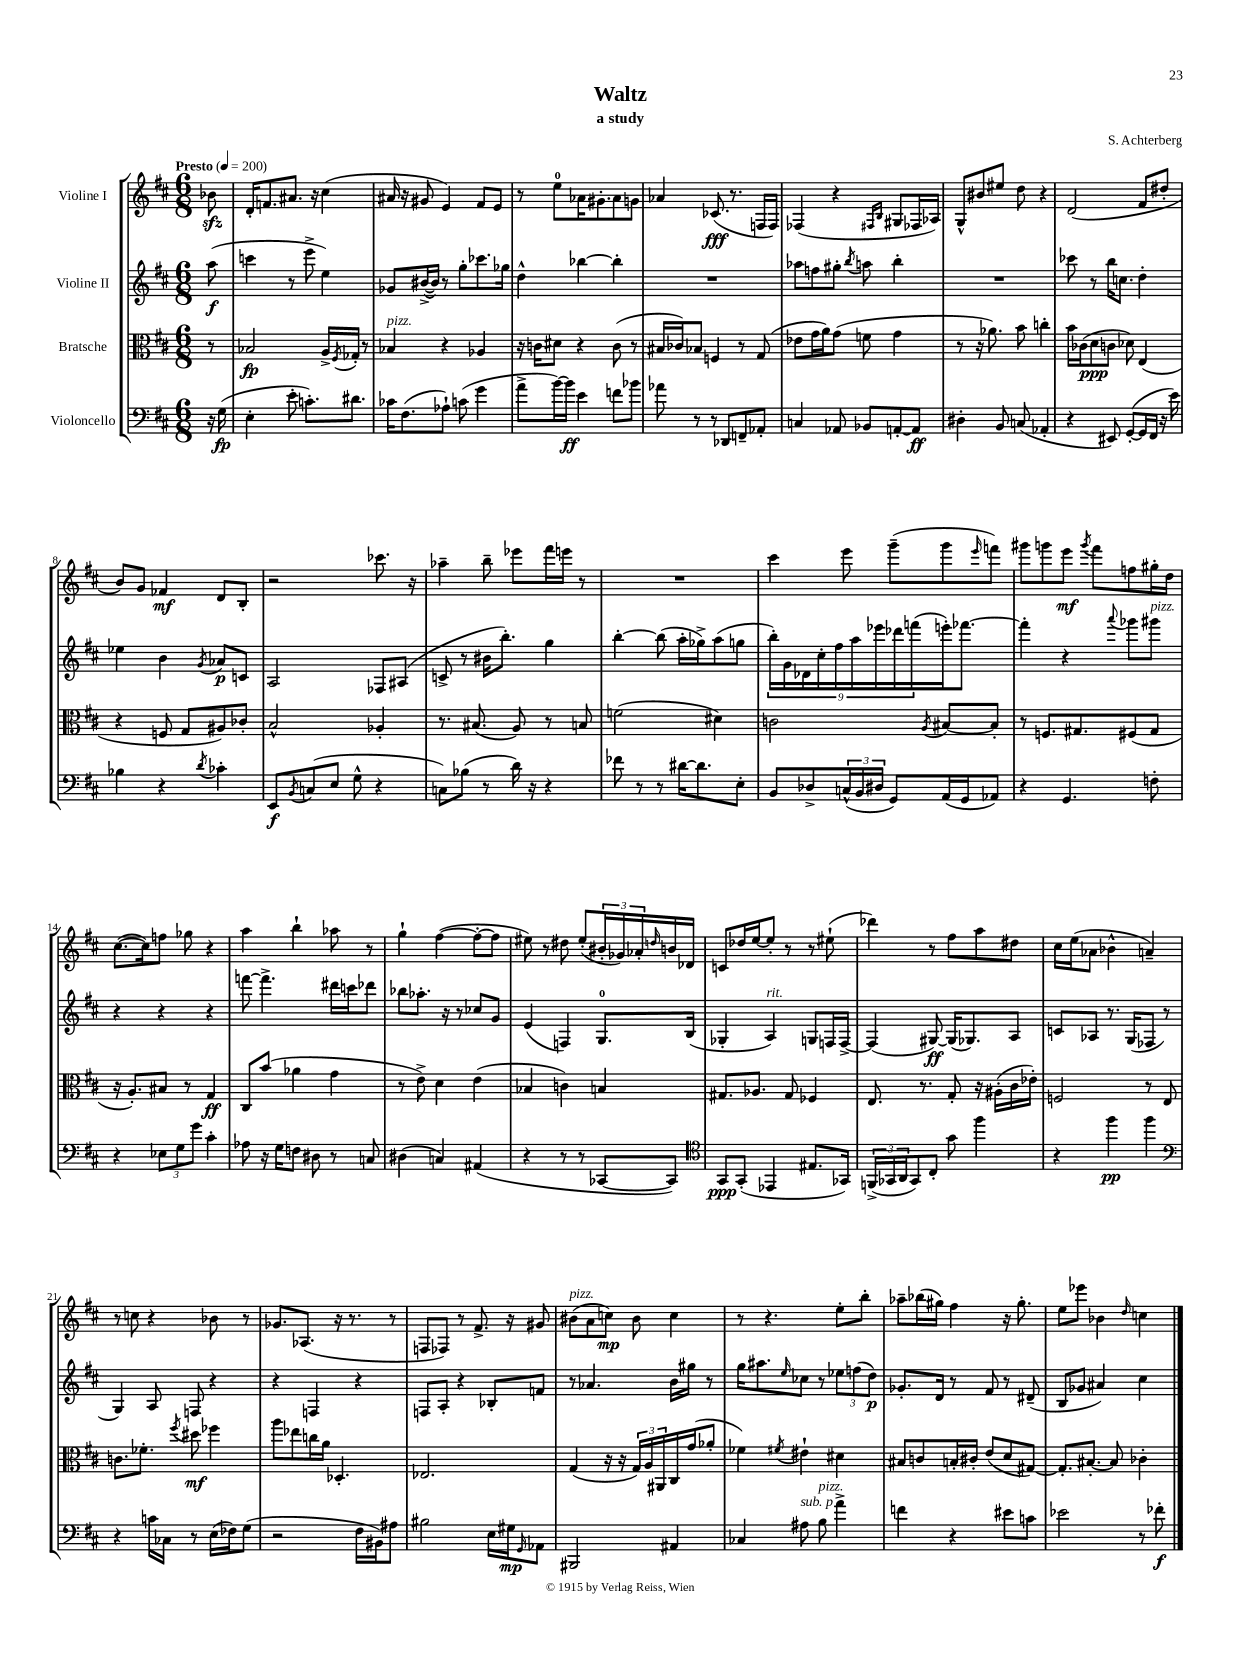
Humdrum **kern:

**kern	**dynam	**kern	**dynam	**kern	**dynam	**kern	**dynam
*part4	*part4	*part3	*part3	*part2	*part2	*part1	*part1
*staff4	*staff4	*staff3	*staff3	*staff2	*staff2	*staff1	*staff1
*I"Violoncello	*	*I"Bratsche	*	*I"Violine II	*	*I"Violine I	*
*clefF4	*	*clefC3	*	*clefG2	*	*clefG2	*
*k[f#c#]	*	*k[f#c#]	*	*k[f#c#]	*	*k[f#c#]	*
*M6/8	*	*M6/8	*	*M6/8	*	*M6/8	*
*MM200	*	*MM200	*	*MM200	*	*MM200	*
=	=	=	=	=	=	=	=
!	!	!	!	!	!	!LO:TX:a:B:t=Presto	!
16r	.	8r	.	(8aa\	f	8b-Xzz\	.
(16G\	fp	.	.	.	.	.	.
=1	=1	=1	=1	=1	=1	=1	=1
4E'\	.	2B-X/	fp	4cccn\	.	16d'/KL	.
.	.	.	.	.	.	8.fn/	.
8e'\	.	.	.	8r	.	8.a#X/J	.
8.cn'\L)	.	.	.	8eee^\	.	.	.
.	.	.	.	.	.	16r	.
.	.	16A^/LL	.	4ee\)	.	(4cc#\	.
.	.	8qF#/	.	.	.	.	.
8.d#X\J	.	16G-X'/JJ	.	.	.	.	.
.	.	8r	.	.	.	.	.
=2	=2	=2	=2	=2	=2	=2	=2
!	!	!LO:TX:a:i:t=pizz.	!	!	!	!	!
16c-X\KL	.	4B-X/	.	8g-X/L	.	16a#X/	.
(8.F#\	.	.	.	.	.	16r	.
.	.	.	.	([16b#X^/L	.	8g#X/	.
.	.	.	.	16b#/JJ])	.	.	.
8A-X`\J)	.	4r	.	8r	.	4e/)	.
(8cn\	.	.	.	8gg'\L	.	.	.
4g\	.	4A-X/	.	8.ccc-X\	.	8f#/L	.
.	.	.	.	.	.	8e/J	.
.	.	.	.	16gg-X\Jk	.	.	.
=3	=3	=3	=3	=3	=3	=3	=3
8a^\L	.	16r	.	4dd^^\	.	8r	.
.	.	16cn\KL	.	.	.	.	.
[16b\L)	.	8d#X\J	.	.	.	8ee\L	.
16b\JJ]	ff	.	.	.	.	.	.
4e\	.	4r	.	[4bb-X\	.	16a-X\K	.
.	.	.	.	.	.	8.g#X'\	.
8fn\L	.	(8c\	.	4bb-'\]	.	8a-\	.
8b-X\J	.	8r	.	.	.	8gn\J	.
=4	=4	=4	=4	=4	=4	=4	=4
8a-X\	.	16B#X/LL	.	2.r	.	4a-X/	.
.	.	16c-X/J)	.	.	.	.	.
8r	.	8B-X/J	.	.	.	.	.
8r	.	4Fn/	.	.	.	(8.c-X/	fff
8DD-X/L	.	.	.	.	.	.	.
.	.	.	.	.	.	8.r	.
8FFn~/	.	8r	.	.	.	.	.
8AA-X'/J	.	(8G/	.	.	.	16Fn/LL	.
.	.	.	.	.	.	16F/JJ)	.
=5	=5	=5	=5	=5	=5	=5	=5
4Cn/	.	8e-X\L	.	8aa-X\L	.	(4F-X/	.
.	.	16g\L	.	8ffn\	.	.	.
.	.	16a\J)	.	.	.	.	.
8AA-X/	.	(8g\J	.	8gg#X'\J	.	4r	.
.	.	.	.	8qbb/	.	.	.
8BB-X/L	.	8fn\	.	8aan\	.	.	.
.	.	.	.	.	.	16qqF#X/LL	.
.	.	.	.	.	.	16qqB/JJ	.
[8AAn'/	.	4g\	.	4bb'\	.	8G#X/L	.
8AA/J]	ff	.	.	.	.	16F-X/L	.
.	.	.	.	.	.	16A-X/JJ)	.
=6	=6	=6	=6	=6	=6	=6	=6
4D#X'\	.	8r	.	2.r	.	8G^^/L	.
.	.	16r	.	.	.	8b#X/	.
.	.	8.a-X\)	.	.	.	.	.
8BB/	.	.	.	.	.	8ee#X/J	.
(8Cn/	.	8b\	.	.	.	8dd\	.
4AA-X'/	.	4ccn'\	.	.	.	4r	.
=7	=7	=7	=7	=7	=7	=7	=7
4r	.	16b\LL	.	8ccc-X\	.	(2d/	.
.	.	(16c-X\J	.	.	.	.	.
.	.	8d\	ppp	8r	.	.	.
8EE#X/)	.	8cn\J	.	16bb\KL	.	.	.
.	.	.	.	8.ccn\J	.	.	.
([8GG'/L	.	8d-X\)	.	.	.	.	.
16GG/L]	.	(4E/	.	4dd'\	.	8f#/L	.
16FF#/JJ	.	.	.	.	.	.	.
16r	.	.	.	.	.	8dd#X'/J	.
16e\)	.	.	.	.	.	.	.
!!LO:LB:g=z
=8	=8	=8	=8	=8	=8	=8	=8
4B-X\	.	4r	.	4ee-X\	.	8b/L)	.
.	.	.	.	.	.	8g/J	.
4r	.	8Fn/	.	4b\	.	4f-X/	mf
.	.	8G/L	.	.	.	.	.
8qd/	.	.	.	8qg/	.	.	.
4c-X'\	.	8A#X/)	.	8a-X/L	p	8d/L	.
.	.	8c-X'/J	.	8cn/J	.	8B'/J	.
=9	=9	=9	=9	=9	=9	=9	=9
8EE/L	f	2B^^/	.	2A/	.	2r	.
8qBB/	.	.	.	.	.	.	.
(8Cn/	.	.	.	.	.	.	.
8E/J	.	.	.	.	.	.	.
8G^^\	.	.	.	.	.	.	.
4r	.	4A-X'/	.	8F-X/L	.	8.ccc-X\	.
.	.	.	.	(8A#X/J	.	.	.
.	.	.	.	.	.	16r	.
=10	=10	=10	=10	=10	=10	=10	=10
8Cn\L)	.	8.r	.	8cn^/	.	4aa-X~\	.
(8B-X\J	.	.	.	8r	.	.	.
.	.	(8.B#X/	.	.	.	.	.
8r	.	.	.	16b#X\KL	.	8bb~\	.
.	.	.	.	8.bb'\J)	.	.	.
16d\)	.	8A/)	.	.	.	8eee-X\L	.
16r	.	.	.	.	.	.	.
4r	.	8r	.	4gg\	.	16fff#\L	.
.	.	.	.	.	.	16eeen\JJ	.
.	.	8Bn/	.	.	.	8r	.
=11	=11	=11	=11	=11	=11	=11	=11
8f-X\	.	(2fn\	.	[4bb'\	.	2.r	.
8r	.	.	.	.	.	.	.
8r	.	.	.	(8bb\]	.	.	.
[16d#X\KL	.	.	.	16aa'\LL	.	.	.
8.d#\]	.	.	.	16gg-X^\J)	.	.	.
.	.	4d#X\)	.	(8aa\	.	.	.
8E'\J	.	.	.	8ggn\J	.	.	.
=12	=12	=12	=12	=12	=12	=12	=12
8BB/L	.	2cn\	.	18bb'\LL)	.	4ccc#\	.
.	.	.	.	18g\	.	.	.
.	.	.	.	18d-X\	.	.	.
8D-X^/	.	.	.	.	.	.	.
.	.	.	.	18cc#'\	.	.	.
.	.	.	.	18ff#\	.	.	.
(24Cn^^/L	.	.	.	.	.	8eee\	.
.	.	.	.	18aa\	.	.	.
24BB/	.	.	.	.	.	.	.
24D#X/JJ	.	.	.	18eee-X\	.	.	.
8GG/L)	.	.	.	.	.	(8ggg~\L	.
.	.	.	.	18ddd-X\	.	.	.
.	.	.	.	(18fffn\	.	.	.
.	.	8qA/	.	.	.	.	.
(16AA/L	.	[8B#X/L	.	16eeen'\J)	.	8ggg\	.
16GG/J	.	.	.	[8.fff-X\J	.	.	.
.	.	.	.	.	.	16qqeee/	.
8AA-X/J)	.	8B#'/J]	.	.	.	8fffn\J)	.
=13	=13	=13	=13	=13	=13	=13	=13
4r	.	8r	.	4fff-'\]	.	8ggg#X\L	.
.	.	8.Fn/L	.	.	.	8gggn\	.
4.GG/	.	.	.	4r	.	8eee\J	mf
.	.	8.G#X/	.	.	.	.	.
.	.	.	.	.	.	8qggg/	.
.	.	.	.	.	.	8fff#\L	.
.	.	.	.	8qqaaa/	.	.	.
.	.	(8F#X/	.	8ggg-X\L	.	8ffn\	.
!	!	!	!	!LO:TX:a:i:t=pizz.	!	!	!
8Fn'\	.	8G#/J	.	8ggg#X\J	.	16gg#X'\L	.
.	.	.	.	.	.	16dd\JJ	.
!!LO:LB:g=z
=14	=14	=14	=14	=14	=14	=14	=14
4r	.	16r	.	4r	.	([8.cc#\L	.
.	.	8.A'/L)	.	.	.	.	.
.	.	.	.	.	.	16cc#\k])	.
12E-X\L	.	8B#X/J	.	4r	.	8ffn\J	.
12G\	.	.	.	.	.	.	.
.	.	8r	.	.	.	8gg-X\	.
12g\J	.	.	.	.	.	.	.
4c#'\	.	4G/	ff	4r	.	4r	.
=15	=15	=15	=15	=15	=15	=15	=15
8A-X\	.	8C#/L	.	[8fffn\	.	4aa\	.
16r	.	(8b/J	.	4.fff^\]	.	.	.
16G\KL	.	.	.	.	.	.	.
8Fn\J	.	4a-X\	.	.	.	4bb`\	.
8D#X\	.	.	.	.	.	.	.
8r	.	4g\	.	16ddd#X\LL	.	8aa-X\	.
.	.	.	.	16cccn\J	.	.	.
8Cn/	.	.	.	8ddd-X\J	.	8r	.
=16	=16	=16	=16	=16	=16	=16	=16
(4D#X\	.	8r	.	8bb-X\L	.	4gg`\	.
.	.	8e^\)	.	8.aa-X'\J	.	.	.
4Cn/)	.	4d\	.	.	.	([4ff#\	.
.	.	.	.	16r	.	.	.
.	.	.	.	8r	.	.	.
(4AA#X/	.	(4e\	.	8cc-X/L	.	8ff#'\L_	.
.	.	.	.	8g/J	.	8ff#\J]	.
=17	=17	=17	=17	=17	=17	=17	=17
4r	.	4B-X/	.	(4e/	.	8ee#X\)	.
.	.	.	.	.	.	8r	.
8r	.	4cn\)	.	4Fn/)	.	8dd#X\	.
8r	.	.	.	.	.	(8ee#'/L	.
[8CC-X/L	.	4Bn/	.	8.G/L	.	24b#X'/L	.
.	.	.	.	.	.	24g-X/)	.
.	.	.	.	.	.	24a-X'/	.
.	.	.	.	.	.	16qqddn/	.
8CC-/J])	.	.	.	.	.	16bn/	.
.	.	.	.	(16B/Jk	.	16d-X/JJ	.
=18	=18	=18	=18	=18	=18	=18	=18
*clefC4	*	*	*	*	*	*	*
8GG/L	ppp	8.G#X/L	.	4G-X'/	.	8cn/L	.
(8GG'/J	.	.	.	.	.	16dd-X/L	.
.	.	8.A-X/J	.	.	.	[16ee/J	.
!	!	!	!	!LO:TX:a:i:t=rit.	!	!	!
4EE-X/	.	.	.	4A/)	.	8ee'/J]	.
.	.	8G#/	.	.	.	8r	.
8.E#X/L	.	4F-X/	.	8Gn/L	.	8r	.
.	.	.	.	16Fn/L	.	(8ee#X`\	.
16GG-X/Jk)	.	.	.	[16F^/JJ	.	.	.
=19	=19	=19	=19	=19	=19	=19	=19
(24FFn^/LL	.	8.E/	.	(4F/]	.	4ddd-X\)	.
24GG-X/	.	.	.	.	.	.	.
24AA/J	.	.	.	.	.	.	.
8GG-/)	.	.	.	.	.	.	.
.	.	8.r	.	.	.	.	.
8C#'/J	.	.	.	[8G#X/)	ff	8r	.
8g\	.	8G'/	.	(16G#/KL]	.	8ff#\L	.
.	.	.	.	8.G-X/)	.	.	.
4ff#\	.	16r	.	.	.	8aa\	.
.	.	(16A#X'\LL	.	.	.	.	.
.	.	16c#\	.	8A/J	.	8dd#X\J	.
.	.	16e-X'\JJ)	.	.	.	.	.
=20	=20	=20	=20	=20	=20	=20	=20
4r	.	2Fn/	.	8cn/L	.	16cc#\LL	.
.	.	.	.	.	.	(16ee\J	.
.	.	.	.	8A-X/J	.	8a-X\J	.
4ff#\	pp	.	.	8.r	.	4b-X^^\	.
.	.	.	.	(16G/KL	.	.	.
4ff#\	.	8r	.	8F-X/J	.	4an~/)	.
.	.	8E/	.	8r	.	.	.
!!LO:LB:g=z
=21	=21	=21	=21	=21	=21	=21	=21
*clefF4	*	*	*	*	*	*	*
4r	.	8.cn\L	.	4G/)	.	8r	.
.	.	.	.	.	.	8ccn\	.
.	.	8.f-X'\J	.	.	.	.	.
16cn\LL	.	.	.	8A/	.	4r	.
16C-X\JJ	.	.	.	.	.	.	.
.	.	8qff#/	.	.	.	.	.
8r	.	8dd#X\	mf	8Fn/	.	.	.
(16E\LL	.	4ff-X\	.	4r	.	8b-X\	.
16F-X\J)	.	.	.	.	.	.	.
(8G\J	.	.	.	.	.	8r	.
=22	=22	=22	=22	=22	=22	=22	=22
2r	.	8aa\L	.	4r	.	8.g-X/L	.
.	.	8ee-X\	.	.	.	.	.
.	.	.	.	.	.	(8.A-X/J	.
.	.	16ccn\L	.	4Fn/	.	.	.
.	.	16a\JJ	.	.	.	.	.
.	.	4.D-X'/	.	.	.	16r	.
.	.	.	.	.	.	8.r	.
16F#\LL	.	.	.	4r	.	.	.
16BB#X\J)	.	.	.	.	.	.	.
8A#X\J	.	.	.	.	.	8r	.
=23	=23	=23	=23	=23	=23	=23	=23
2B#X\	.	2.E-X/	.	8Fn/L	.	8Fn/L	.
.	.	.	.	8A'/J	.	8F-X/J)	.
.	.	.	.	4r	.	8r	.
.	.	.	.	.	.	8.f#^/	.
16E\LL	.	.	.	8B-X'/L	.	.	.
16G#X\J	mp	.	.	.	.	16r	.
16qqGG/	.	.	.	.	.	.	.
8AA-X\J	.	.	.	8fn/J	.	8g#X/	.
=24	=24	=24	=24	=24	=24	=24	=24
!	!	!	!	!	!	!LO:TX:a:i:t=pizz.	!
2BBB#X/	.	(4G/	.	8r	.	(8b#X\L	.
.	.	.	.	4.a-X/	.	8a\	.
.	.	16r	.	.	.	8ccn\J)	mp
.	.	16r	.	.	.	.	.
.	.	24G/LL)	.	.	.	8b#\	.
.	.	24A/	.	.	.	.	.
.	.	24AA#X/	.	.	.	.	.
4AA#X/	.	16C#/	.	16b\LL	.	4cc\	.
.	.	(16g/J	.	16gg#X\JJ	.	.	.
.	.	8a-X'/J	.	8r	.	.	.
=25	=25	=25	=25	=25	=25	=25	=25
4C-X/	.	4f-X\)	.	16gg\KL	.	8r	.
.	.	.	.	8.aa#X\	.	.	.
.	.	.	.	.	.	4.r	.
.	.	8qf#X/	.	16qqee/	.	.	.
!LO:TX:a:i:t=sub. p	!	!	!	!	!	!	!
8A#X\	.	4e#X`\	.	8cc-X\J	.	.	.
!LO:TX:a:i:t=pizz.	!	!	!	!	!	!	!
8B\	.	.	.	8r	.	.	.
4a^\	.	4d#X\	.	12ee-X\L	.	8ee'\L	.
.	.	.	.	(12ffn\	.	.	.
.	.	.	.	.	.	8bb'\J	.
.	.	.	.	12dd\J)	p	.	.
=26	=26	=26	=26	=26	=26	=26	=26
4fn\	.	8B#X/L	.	8.g-X'/L	.	8aa-X~\L	.
.	.	8cn/	.	.	.	(16bb-X\L	.
.	.	.	.	16d/Jk	.	16gg#X\JJ)	.
4r	.	16Bn'/L	.	8r	.	4ff#\	.
.	.	16c#X'/JJ	.	.	.	.	.
.	.	(8e/L	.	8f#/	.	.	.
8e#X\L	.	8d/	.	8r	.	16r	.
.	.	.	.	.	.	8.gg#'\	.
8cn\J	.	[8G#X/J)	.	(8d#X~/	.	.	.
=27	=27	=27	=27	=27	=27	=27	=27
2e-X\	.	8.G#'/L]	.	8B/L	.	8ee\L	.
.	.	.	.	8g-X/J	.	8eee-X\J	.
.	.	[8.B#X'/J	.	.	.	.	.
.	.	.	.	4a#X/)	.	4b-X\	.
.	.	8B#/]	.	.	.	.	.
.	.	.	.	.	.	16qqdd/	.
8r	.	4c-X'\	.	4cc#\	.	4ccn\	.
8f-X'\	f	.	.	.	.	.	.
==	==	==	==	==	==	==	==
*-	*-	*-	*-	*-	*-	*-	*-
